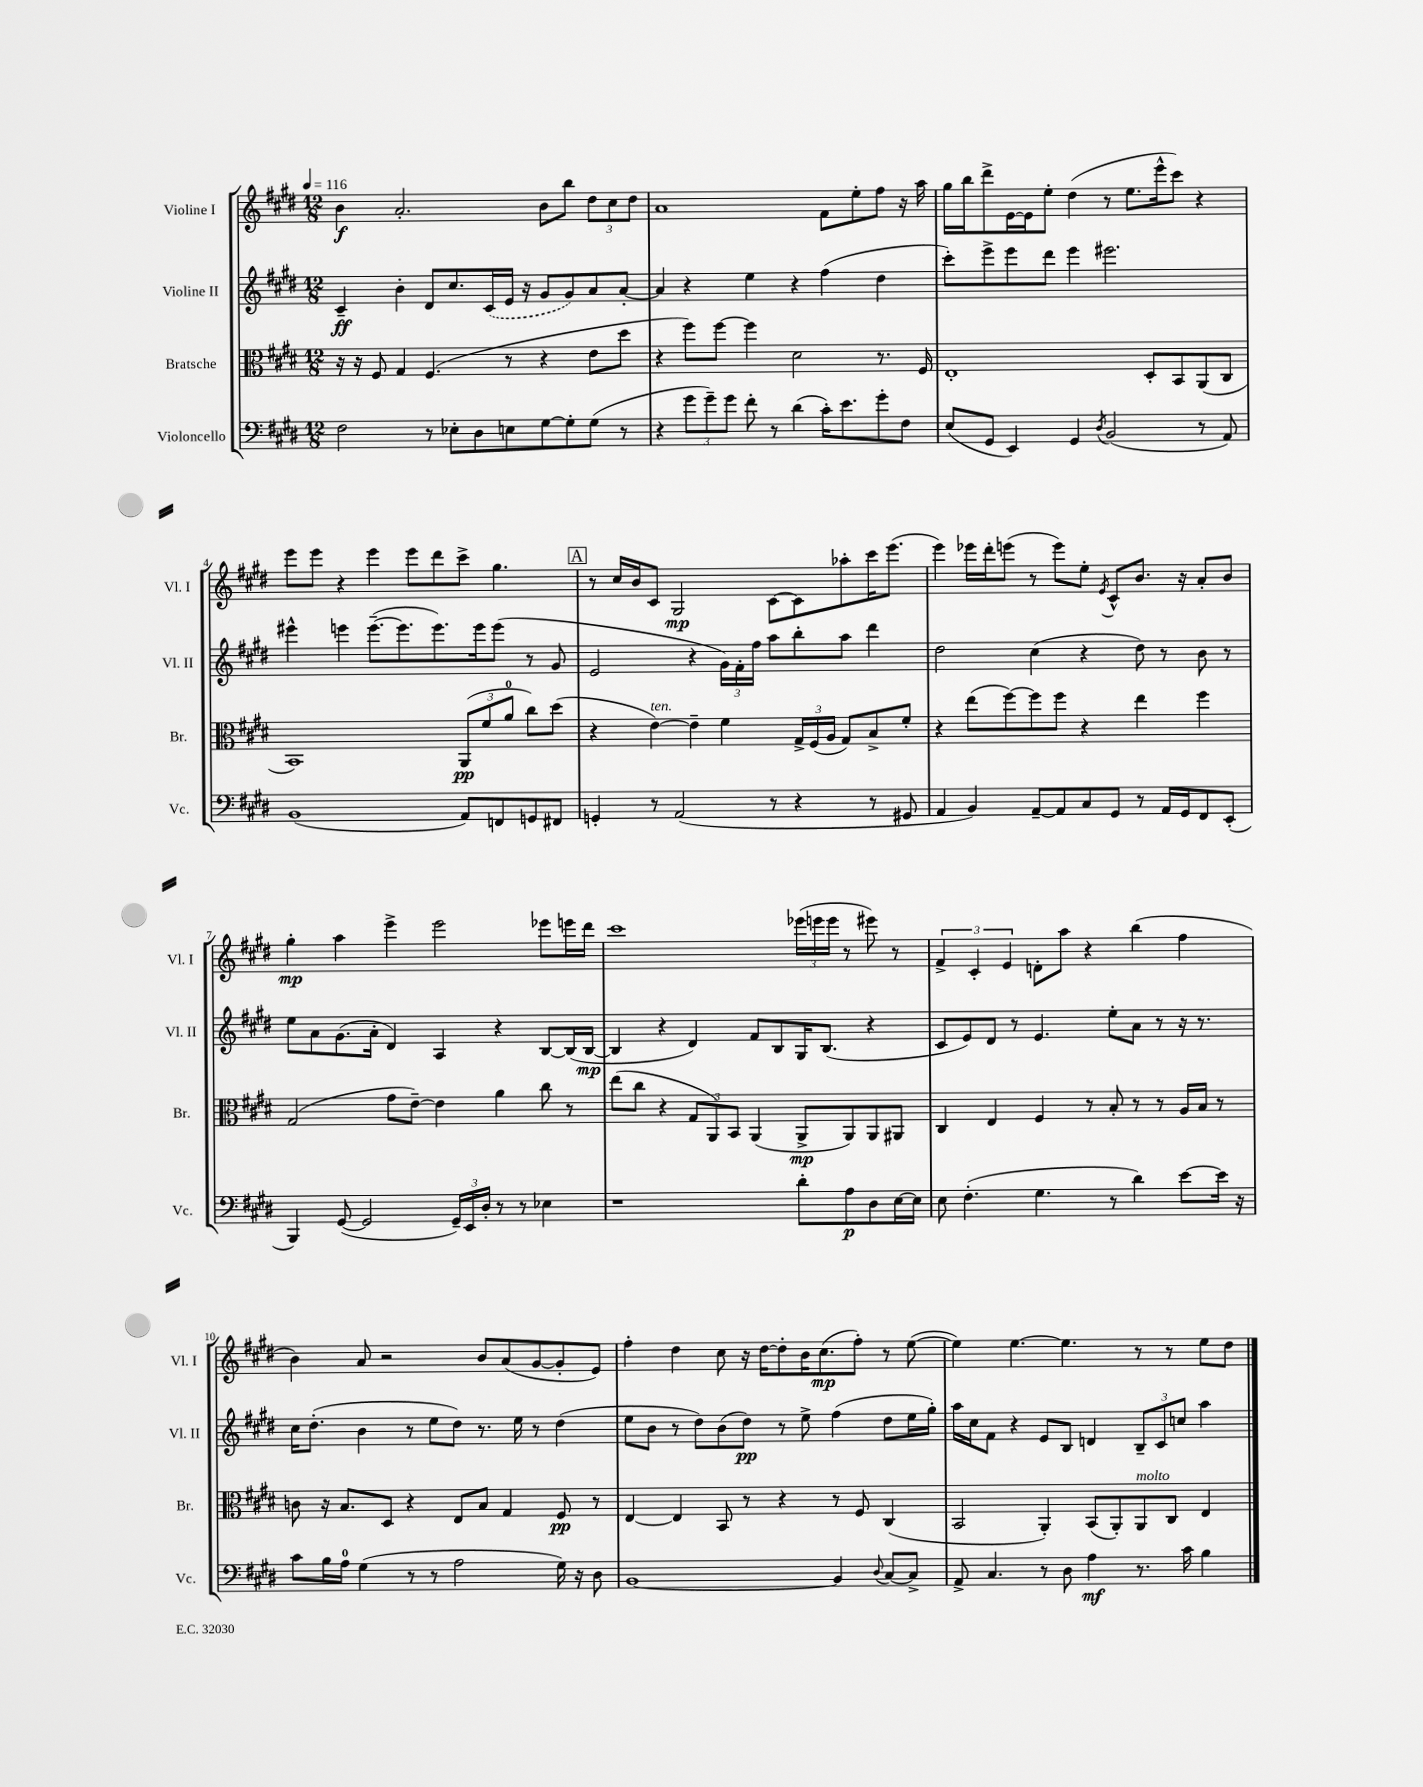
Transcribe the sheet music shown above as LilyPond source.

<<
\new StaffGroup <<
\new Staff = "s0" \with { instrumentName = "Violine I" shortInstrumentName = "Vl. I" } {
    \clef treble \key e \major \numericTimeSignature \time 12/8 \tempo 4 = 116
    \autoBeamOff b'4\f a'2.-. b'8[ b''8] \tuplet 3/2 { dis''8[ cis''8 dis''8] } |
    a'1 fis'8[ e''8-. fis''8] r16 a''16 |
    gis''16[ b''16 dis'''8-> e'16~ e'16 e''8]-. dis''4( r8 e''8.[ e'''16-^ cis'''8]) r4 |
    e'''8[ e'''8] r4 e'''4 e'''8[ dis'''8 cis'''8]-> gis''4. |
    \mark \markup { \box "A" } r8 cis''16[ b'16 cis'8] gis2\mp cis'8[~ cis'8 aes''8-. cis'''16 e'''8.]( |
    e'''4) ees'''16[ dis'''16-. e'''8]( r8 e'''8[) e''8]-. \acciaccatura { e'8 } cis'8[-^ b'8.] r16 a'8[-. b'8] |
    gis''4-.\mp a''4 e'''4-> e'''2 ees'''8[ e'''16 dis'''16] |
    cis'''1 \tuplet 3/2 { ees'''16[( e'''16 e'''16] } r8 eis'''8) r8 |
    \tuplet 3/2 { fis'4-> cis'4-. e'4 } d'8[-. a''8] r4 b''4( fis''4 |
    b'4) a'8 r2 b'8[ a'8( gis'8~ gis'8-. e'8]) |
    fis''4-. dis''4 cis''8 r16 dis''16[~ dis''8-. b'16 cis''8.\mp( fis''8]-.) r8 e''8~( |
    e''4) e''4.~ e''4. r8 r8 e''8[ dis''8] \bar "|." |
}
\new Staff = "s1" \with { instrumentName = "Violine II" shortInstrumentName = "Vl. II" } {
    \clef treble \key e \major \numericTimeSignature \time 12/8
    \autoBeamOff cis'4--\ff b'4-. dis'8[ cis''8. \once \slurDashed cis'16( e'16] r16 gis'8[ gis'8) a'8 a'8]~-. |
    a'4 r4 e''4 r4 fis''4( dis''4 |
    cis'''8[-.) e'''8-> e'''8 dis'''8] e'''4 eis'''2. |
    eis'''4-^ e'''4 e'''8.[~--( e'''8. e'''8.) e'''16 e'''8]( r8 gis'8 |
    \mark \markup { \box "A" } e'2 r4 \tuplet 3/2 { gis'16[) fis'16-. fis''16] } a''8[ b''8-. a''8] dis'''4 |
    dis''2 cis''4( r4 dis''8) r8 b'8 r8 |
    e''8[ a'8 gis'8.( a'16]-. dis'4) a4 r4 b8[~ b16( b16]~\mp |
    b4 r4 dis'4) fis'8[ b8 gis16 b8.]( r4 |
    cis'8[ e'8) dis'8] r8 e'4. e''8[-. a'8] r8 r16 r8. |
    cis''16[ dis''8.]-.( b'4 r8 e''8[ dis''8]) r8. e''16 r8 dis''4( |
    e''8[ b'8] r8 dis''8[) b'8( dis''8]\pp) r8 e''8-> fis''4( dis''8[ e''16 gis''16]-.) |
    a''16[ cis''16 fis'8] r4 e'8[ b8] d'4 \tuplet 3/2 { b8[-- cis'8 c''8] } a''4 \bar "|." |
}
\new Staff = "s2" \with { instrumentName = "Bratsche" shortInstrumentName = "Br." } {
    \clef alto \key e \major \numericTimeSignature \time 12/8
    \autoBeamOff r16 r16 fis8 gis4 fis4.( r8 r4 e'8[ dis''8] |
    r4 fis''8[) fis''8]~ fis''4 dis'2 r8. fis16 |
    e1-. dis8[-. b,8 a,8( cis8] |
    b,1) \tuplet 3/2 { a,8[\pp( fis'8 a'8]-0 } cis''8[) dis''8]( |
    \mark \markup { \box "A" } r4 e'4~^\markup { \italic "ten." }) e'4-- fis'4 \tuplet 3/2 { gis16[-> fis16( a16] } gis8[) b8-> fis'8]-. |
    r4 e''8[( fis''8~) fis''8 fis''8] r4 e''4 fis''4 |
    gis2( gis'8[ e'8]~--) e'4 a'4 cis''8 r8 |
    e''8[( cis''8] r4 \tuplet 3/2 { gis8[ a,8) b,8] } a,4( a,8[->\mp a,8) a,8 ais,8] |
    cis4 e4 fis4 r8 b8-. r8 r8 a16[ b16] r8 |
    c'8 r16 b8.[ dis8] r4 e8[ b8] gis4 fis8\pp r8 |
    e4~ e4 b,8 r8 r4 r8 fis8 cis4( |
    b,2 a,4-.) b,8[( a,8-.) a,8^\markup { \italic "molto" } cis8] e4 \bar "|." |
}
\new Staff = "s3" \with { instrumentName = "Violoncello" shortInstrumentName = "Vc." } {
    \clef bass \key e \major \numericTimeSignature \time 12/8
    \autoBeamOff fis2 r8 ees8[-. dis8 e8 gis8~ gis8-. gis8]( r8 |
    r4 \tuplet 3/2 { gis'8[ gis'8--) gis'8] } fis'8-. r8 dis'4( cis'16[-.) e'8. gis'8-. fis8] |
    e8[( gis,8] e,4) gis,4 \acciaccatura { dis8 } b,2( r8 a,8) |
    b,1( a,8[) f,8 g,8 fis,8] |
    \mark \markup { \box "A" } g,4-. r8 a,2( r8 r4 r8 gis,8 |
    a,4 b,4) a,8[~-- a,8 cis8 gis,8] r8 a,16[ gis,16 fis,8 e,8]-.( |
    b,,4) gis,8~( gis,2 \tuplet 3/2 { gis,16[--) e,16 dis16]-. } r8 r8 ees4 |
    r1 dis'8[-. a8\p dis8 e16~ e16] |
    e8 fis4.-.( gis4. r8 dis'4) e'8[~ e'16] r16 |
    cis'8[ b16 a16]-0 gis4( r8 r8 a2 gis16) r16 dis8 |
    b,1~ b,4 \appoggiatura { dis8 } cis8[~ cis8]-> |
    a,8-> cis4. r8 dis8 a4\mf r8. cis'16 b4 \bar "|." |
}
>>
>>
